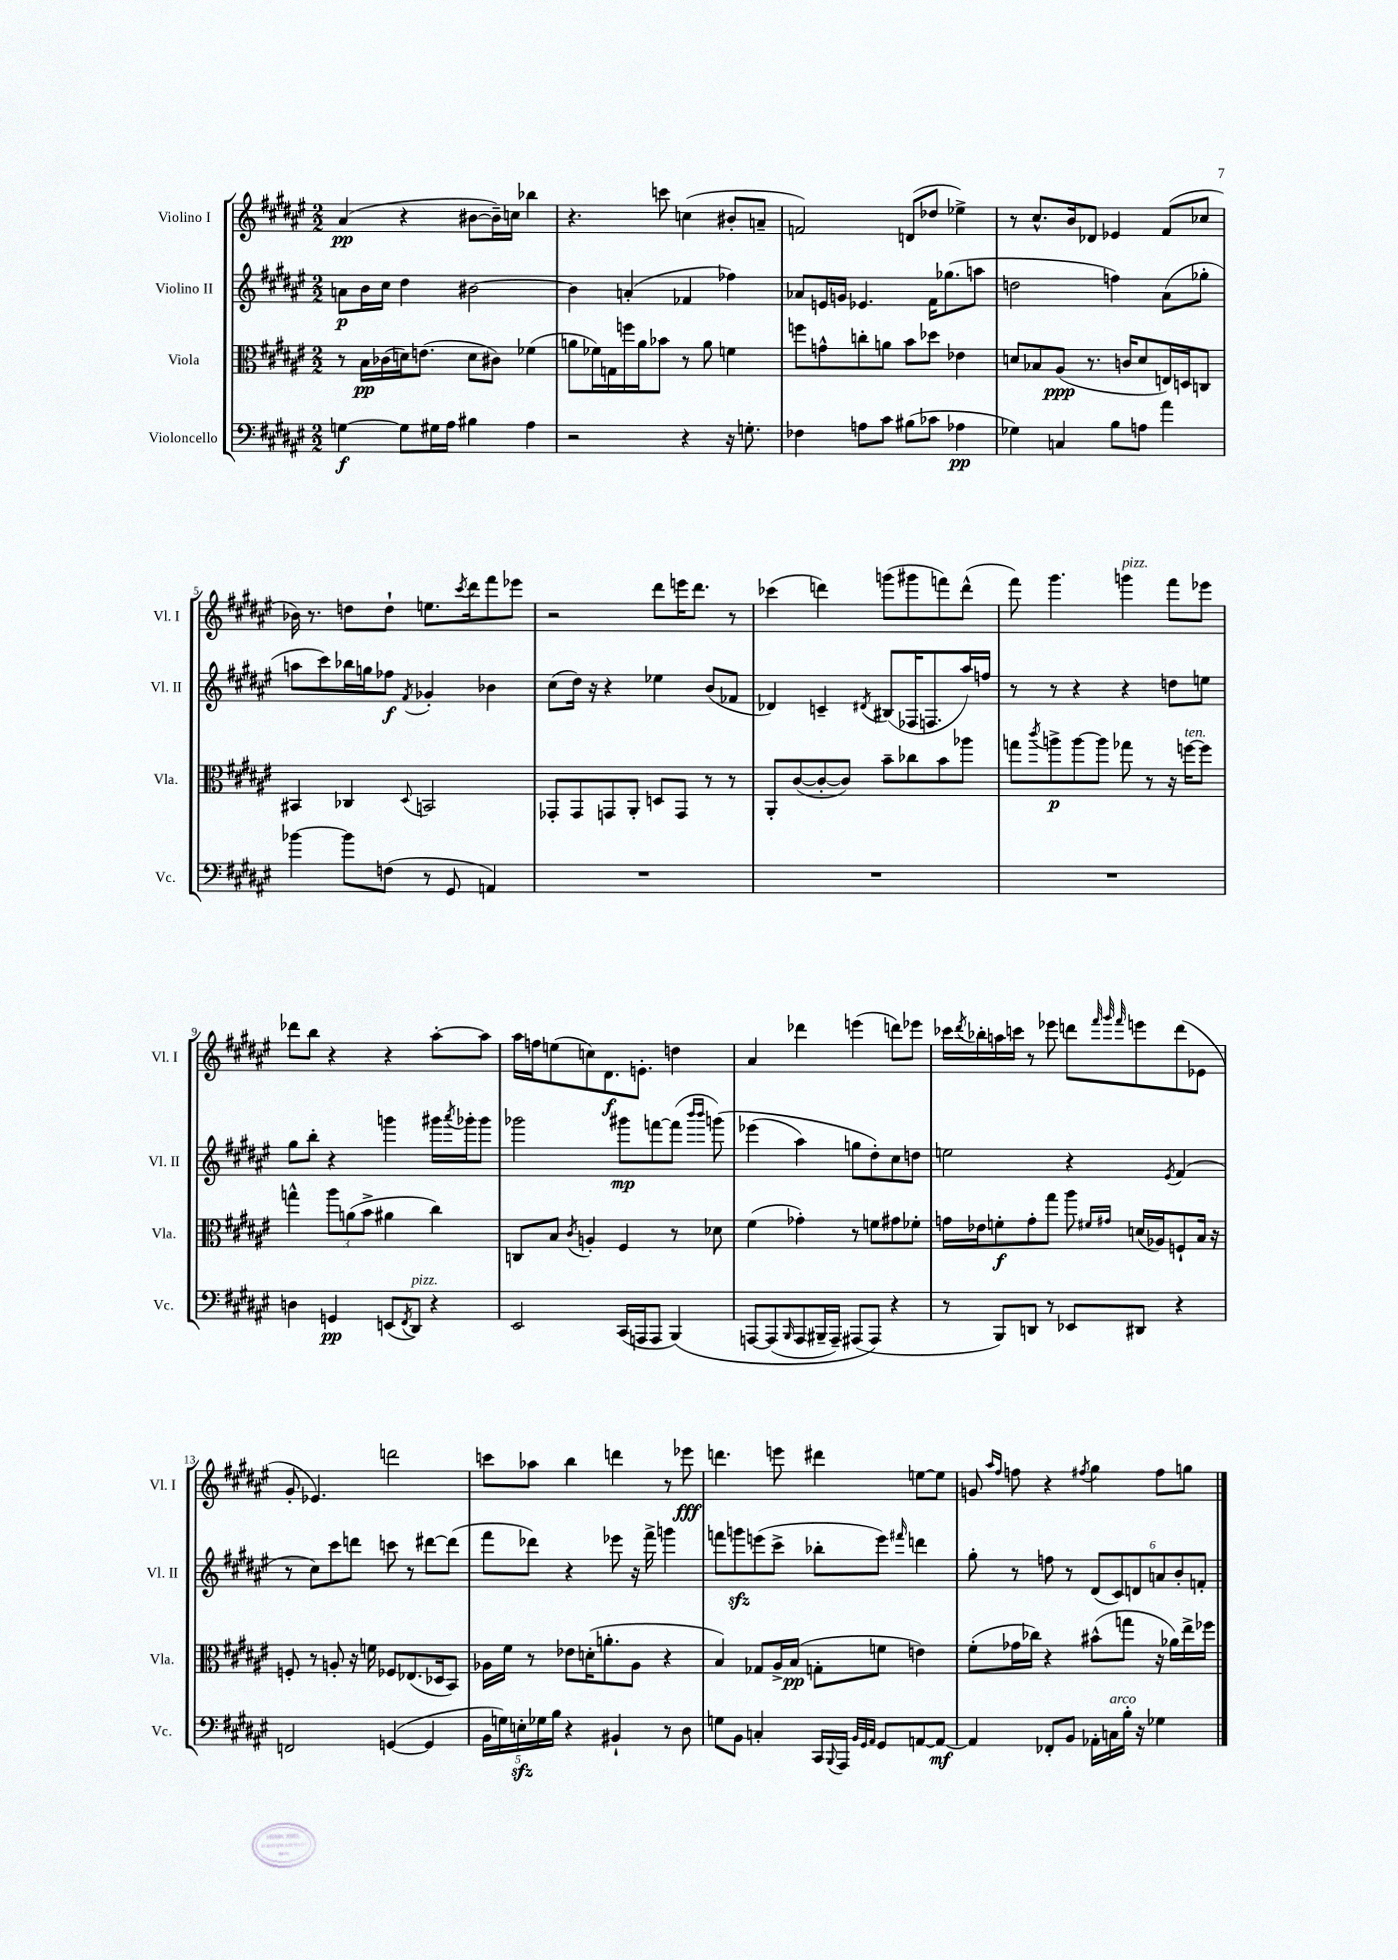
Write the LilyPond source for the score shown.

<<
\new StaffGroup <<
\new Staff = "s0" \with { instrumentName = "Violino I" shortInstrumentName = "Vl. I" } {
    \clef treble \key fis \major \numericTimeSignature \time 2/2
    ais'4\pp( r4 bis'8~ bis'16--) c''16 bes''4 |
    r4. c'''8 c''4( bis'8-. a'8-- |
    f'2) d'8( des''8 ees''4->) |
    r8 cis''8.-^ b'16 des'8 ees'4 fis'8( ces''8 |
    bes'16) r8. d''8 d''8-! e''8. \acciaccatura { cis'''8 } dis'''16 fis'''8 ees'''8 |
    r2 dis'''8 e'''16 dis'''8. r8 |
    ces'''4( d'''4) g'''8( gis'''8 f'''8) d'''8-^( |
    fis'''8) gis'''4. g'''4^\markup { \italic "pizz." } fis'''8 ees'''8 |
    des'''8 b''8 r4 r4 ais''8~-. ais''8 |
    ais''16 f''16 e''8( c''8) dis'8.\f e'8.-. d''4 |
    ais'4 des'''4 e'''4( d'''8) ees'''8 |
    ces'''16 \acciaccatura { dis'''8 } bes''16-. a''16 c'''16 r8 ees'''8 d'''8 \grace { fis'''32 gis'''32 fis'''32 } e'''8 d'''8( ees'8 |
    gis'8-. ees'4.) d'''2 |
    c'''8 aes''8 b''4 d'''4 r8 ees'''8\fff |
    d'''4. e'''8 dis'''4 e''8~ e''8 |
    g'8 \grace { ais''16 fis''16 } f''8 r4 \acciaccatura { fis''8 } gis''4 fis''8 g''8 \bar "|." |
}
\new Staff = "s1" \with { instrumentName = "Violino II" shortInstrumentName = "Vl. II" } {
    \clef treble \key fis \major \numericTimeSignature \time 2/2
    a'8\p b'16 cis''16 dis''4 bis'2~ |
    bis'4 a'4-.( fes'4 fes''4) |
    aes'8 e'16 g'16 ees'4. fis'16 ges''8.( a''8 |
    d''2 f''4) ais'8( ges''8-. |
    a''8 cis'''8) bes''16 g''16 fes''8\f \acciaccatura { fis'8 } ges'4-. bes'4 |
    cis''8( dis''16) r16 r4 ees''4 b'8( fes'8 |
    des'4) c'4-- \acciaccatura { dis'8 } bis8( fes16 f8. ais''16) f''16 |
    r8 r8 r4 r4 d''8 e''8 |
    gis''8 b''8-. r4 g'''4 gis'''16 \acciaccatura { ais'''8 } ges'''16-. ges'''8 |
    ges'''2 gis'''8\mp f'''8~ f'''8( \grace { b'''16 b'''16 } g'''8)\( |
    ees'''4( ais''4) g''8 dis''8-.\) cis''8 d''8 |
    e''2 r4 \acciaccatura { eis'8 } fis'4( |
    r8 cis''8) cis'''8 d'''8 c'''8 r8 dis'''8~ dis'''8( |
    fis'''8 des'''8) r4 ees'''8 r16 fis'''16-> g'''4 |
    f'''8 g'''8\sfz e'''8( cis'''8-> bes''8-. e'''8) \grace { fis'''16 } d'''4 |
    gis''8-. r8 f''8 r8 \tuplet 6/4 { dis'8( cis'8) d'8 a'8 b'8-. f'8-. } \bar "|." |
}
\new Staff = "s2" \with { instrumentName = "Viola" shortInstrumentName = "Vla." } {
    \clef alto \key fis \major \numericTimeSignature \time 2/2
    r8 b16\pp ces'16( d'16) e'8.( d'8 cis'8) fes'4( |
    a'8 fes'16) g16 f''16 a'16 bes'8 r8 a'8 f'4 |
    f''8 g'8-^ c''8-. a'8 b'8 des''8 ees'4 |
    d'8 bes8 ais8\ppp( r8. c'16 d'8 e16) d16 c8 |
    bis,4 ces4 \appoggiatura { dis8 } b,2 |
    ges,8-. ges,8 g,8 ais,8-. d8 g,8 r8 r8 |
    ais,8-. cis'8~( cis'8~-. cis'8) b'8-- ces''8 b'8 aes''8 |
    g''8 \acciaccatura { cis'''8 } a''8->\p a''8~ a''8 ges''8 r8 r16 f''16~^\markup { \italic "ten." } f''8 |
    g''4-^ \tuplet 3/2 { ais''8 a'8( b'8-> } ais'4 cis''4) |
    c8 b8 \acciaccatura { cis'8 } a4-. fis4 r8 des'8 |
    fis'4( ges'4-.) r8 f'8 gis'8 fes'8-. |
    g'16 ees'16 f'8-.\f g'8-. gis''8 ais''8 \grace { fis'16 gis'16 } d'16( aes16) f8-! b16 r16 |
    f8-. r8 a8-. r16 f'16 fes8 ees8.( des16 b,8) |
    aes16 fis'16 r8 ees'8 d'16-.( a'8.-. aes8 r4 |
    b4) ges8 ais16-> b16\pp( g8-. f'8 e'4) |
    fis'8-.( ges'16 ces''16) r4 bis'8-^( g''8 r16 aes'16) eis''16-> fes''16 \bar "|." |
}
\new Staff = "s3" \with { instrumentName = "Violoncello" shortInstrumentName = "Vc." } {
    \clef bass \key fis \major \numericTimeSignature \time 2/2
    g4~\f g8 gis16 ais16 bis4 ais4 |
    r2 r4 r16 g8.-. |
    fes4 a8 cis'8 bis8( ces'8 aes4\pp |
    ges4) c4 b8 a8 ais'4 |
    bes'4~ bes'8 f8( r8 gis,8 a,4) |
    R1 |
    R1 |
    R1 |
    d4 g,4\pp e,8( \acciaccatura { fis,8 } dis,8^\markup { \italic "pizz." }) r4 |
    eis,2 cis,16( a,,16 a,,8 b,,4)\( |
    a,,8~ a,,8( \grace { b,,16 } a,,8 bis,,16-- a,,16--) ais,,8( ais,,8\) r4 |
    r8 b,,8) d,8 r8 ees,8 dis,8 r4 |
    f,2 g,4~( g,4 |
    \tuplet 5/4 { b,16 g16) e16-.\sfz ges16 b16 } r4 bis,4-! r8 dis8 |
    g8 b,8 c4-. cis,16 \appoggiatura { b,,8 } ais,,16 \grace { b,32 gis,32 ais,32 } gis,8 a,8~ a,8~\mf |
    a,4 fes,8-. b,8 aes,16-. c16^\markup { \italic "arco" } b16-. r16 ges4 \bar "|." |
}
>>
>>
